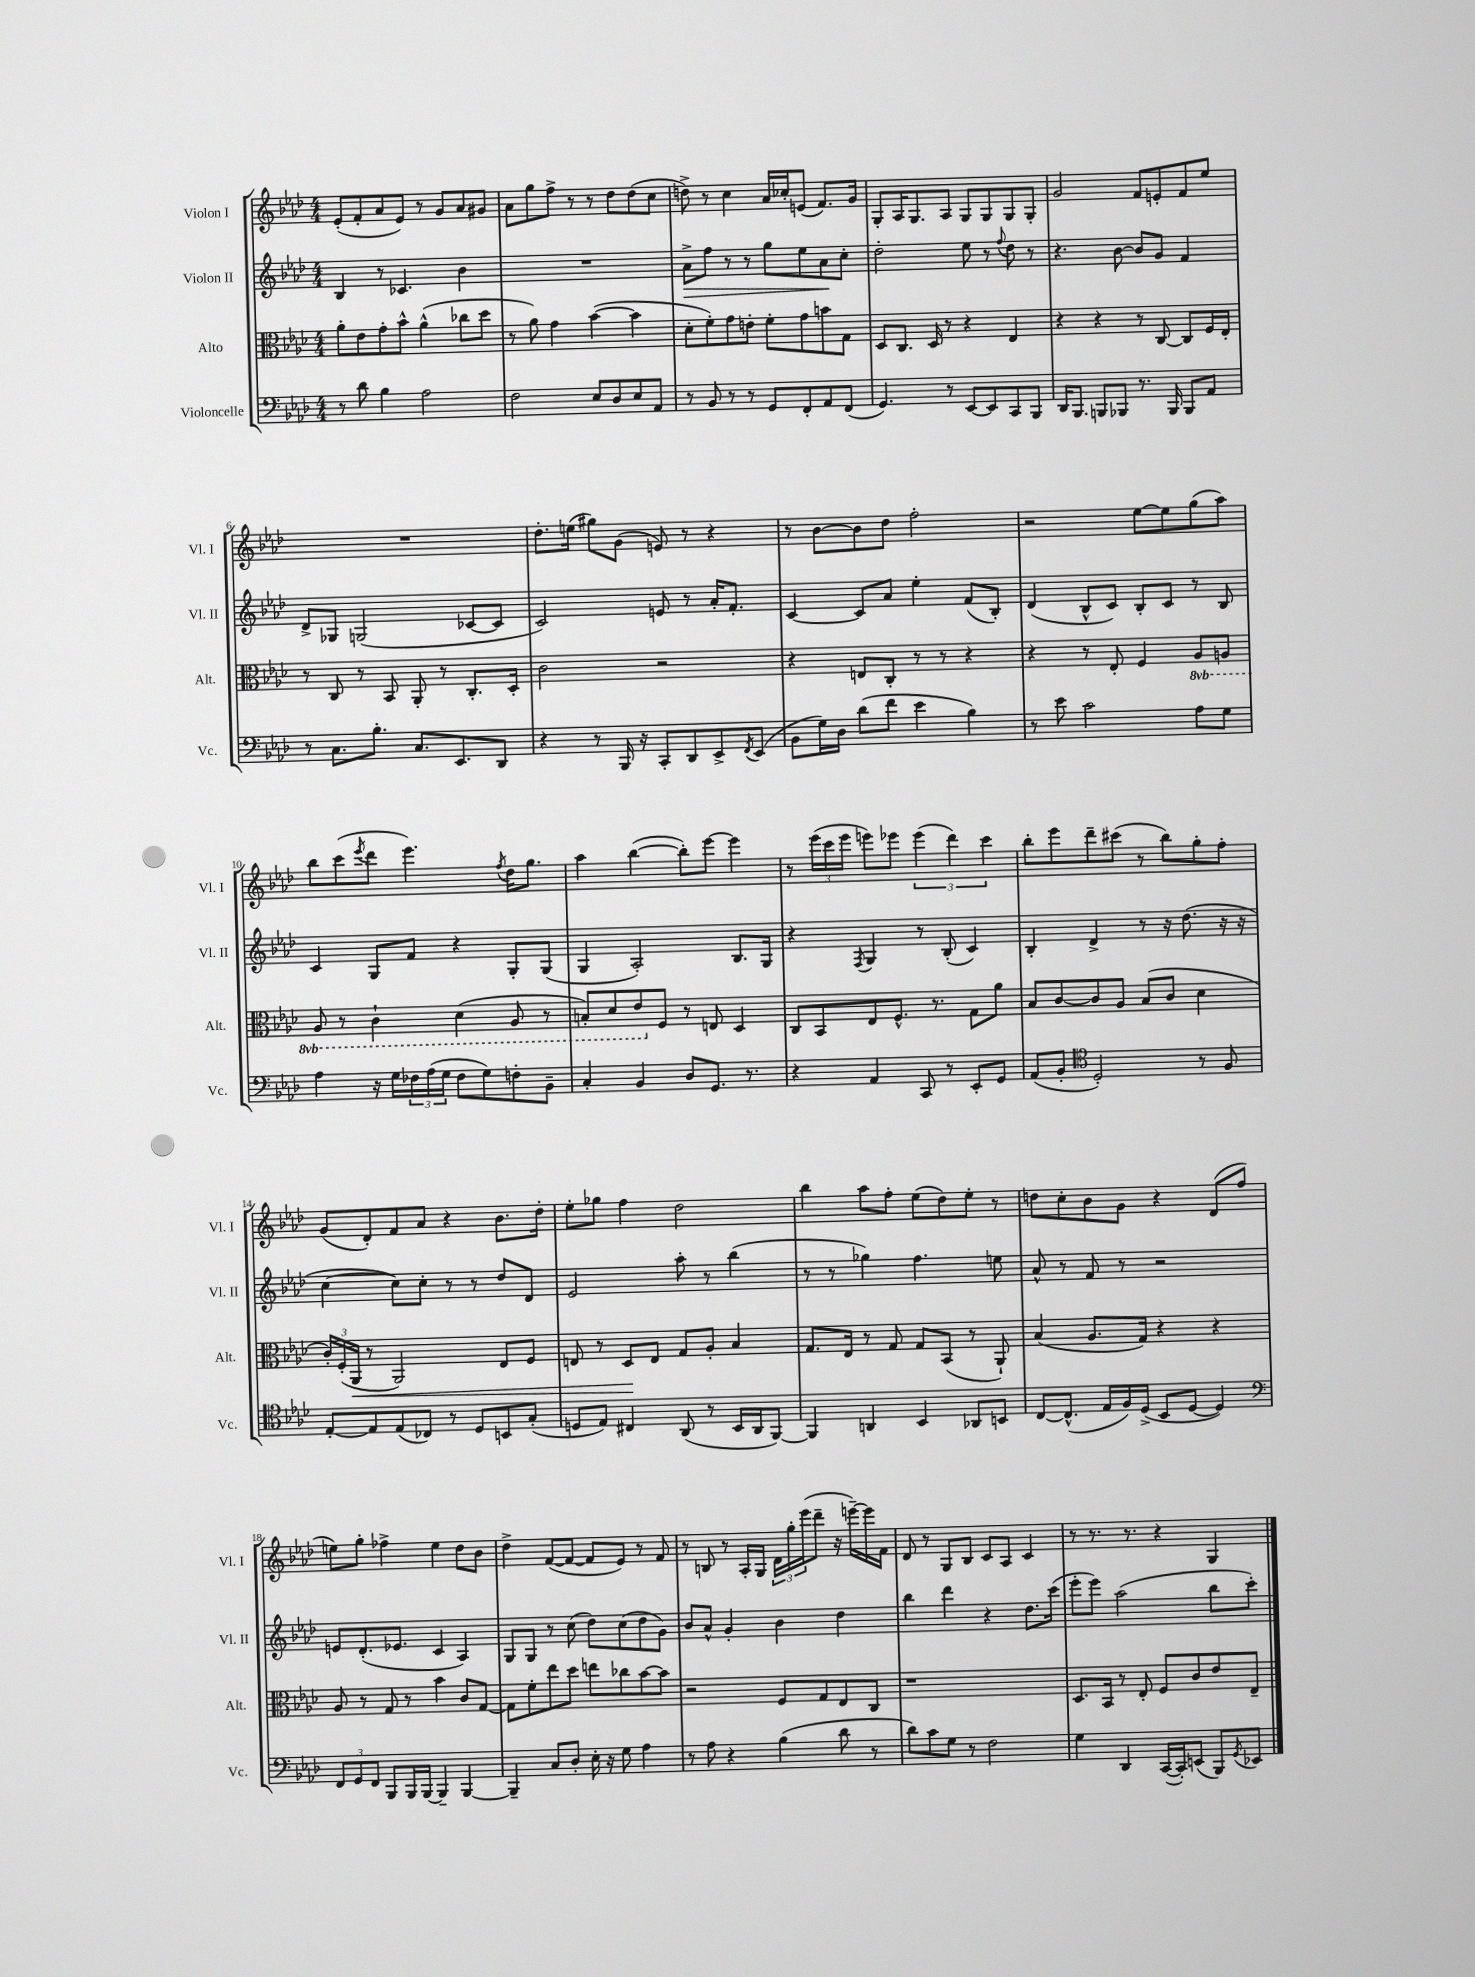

**kern	**kern	**dynam	**kern	**dynam	**kern
*part4	*part3	*part3	*part2	*part2	*part1
*staff4	*staff3	*staff3	*staff2	*staff2	*staff1
*I"Violoncelle	*I"Alto	*	*I"Violon II	*	*I"Violon I
*I'Vc.	*I'Alt.	*	*I'Vl. II	*	*I'Vl. I
*clefF4	*clefC3	*	*clefG2	*	*clefG2
*k[b-e-a-d-]	*k[b-e-a-d-]	*	*k[b-e-a-d-]	*	*k[b-e-a-d-]
*M4/4	*M4/4	*	*M4/4	*	*M4/4
=1	=1	=1	=1	=1	=1
8r	8a-'\L	.	4B-/	.	(8e-'/L
8d-\	8e-\	.	.	.	8f'/
4B-\	8g'\	.	8r	.	8a-/
.	8b-^^\J	.	4.c-X/	.	8e-/J)
2A-\	(4a-^^\	.	.	.	8r
.	.	.	.	.	8g/L
.	8cc-X\L	.	4b-\	.	8a-/
.	8dd-\J	.	.	.	8g#X/J
=2	=2	=2	=2	=2	=2
2F\	8r	.	1r	.	8a-\L
.	8a-\)	.	.	.	8gg\
.	4g\	.	.	.	8ff^\J
.	.	.	.	.	8r
8E-/L	([4b-\	.	.	.	8r
8D-/	.	.	.	.	8dd-\L
8E-/	4b-\]	.	.	.	(8dd-\
8AA-/J	.	.	.	.	8cc\J
=3	=3	=3	=3	=3	=3
!	!	!	!	!LO:HP:b	!
8r	8d-'\L	.	8a-^\L	>	8ddn^\)
8BB-/	8f'\)	.	8ff\J	.	8r
8r	8g\	.	8r	.	4cc\
8r	8en'\J	.	8r	.	.
8GG/L	8f'\L	.	8gg\L	.	16a-/LL
.	.	.	.	.	16cc-X'/J
8FF'/	8g\	.	8ee-\	.	(8en/J
8AA-/	8bn\	.	8a-\	.	8.f/L)
(8FF/J	8G\J	.	8cc'\J	]	.
.	.	.	.	.	16g/Jk
=4	=4	=4	=4	=4	=4
4.GG/)	8D-/L	.	2dd-'\	.	8G'/L
.	8.C/J	.	.	.	16A-/K
.	.	.	.	.	8.G/
.	16D-/	.	.	.	.
8r	8r	.	.	.	8A-/J
[8EE-/L	4r	.	8ee-\	.	8G/L
8EE-/]	.	.	8r	.	8G/
.	.	.	8qqff/	.	.
8CC/	4E-/	.	8dd-\	.	8G/
8BBB-/J	.	.	8r	.	8G'/J
=5	=5	=5	=5	=5	=5
16DD-/KL	4r	.	4.r	.	2g/
8.BBB-/J	.	.	.	.	.
8BBBn/L	4r	.	.	.	.
8BBB-X/J	.	.	[8b-\	.	.
8.r	8r	.	8b-/L]	.	8f/L
.	[8C/	.	8g/J	.	8en'/
16BBB-/	.	.	.	.	.
8BBB-/L	8C/L]	.	4f/	.	8f/
8AA-/J	16F/L	.	.	.	8ee-/J
.	16E-'/JJ	.	.	.	.
!!LO:LB:g=z
=6	=6	=6	=6	=6	=6
8r	8r	.	8d-^/L	.	1r
8.C\L	8C/	.	8G-X/J	.	.
.	8r	.	(2Gn/	.	.
8.B-'\J	.	.	.	.	.
.	8BB-/	.	.	.	.
8.C/L	8AA-'/	.	.	.	.
.	8r	.	.	.	.
8.EE-/	.	.	.	.	.
.	8.C'/L	.	[8c-X/L	.	.
8DD-/J	.	.	8c-/J]	.	.
.	16D-'/Jk	.	.	.	.
=7	=7	=7	=7	=7	=7
4r	2c\	.	2c/)	.	8.dd-'\L
.	.	.	.	.	(16een\Jk
8r	.	.	.	.	8gg#X\L)
16BBB-/	.	.	.	.	(8g\J
16r	.	.	.	.	.
8CC'/L	2r	.	8en/	.	8en/)
8DD-/	.	.	8r	.	8r
8EE-^/	.	.	16a-'/KL	.	4r
.	.	.	8.f'/J	.	.
8qFF/	.	.	.	.	.
(8EE-/J	.	.	.	.	.
=8	=8	=8	=8	=8	=8
8BB-\L	4r	.	[4c/	.	8r
16G\L)	.	.	.	.	[8b-\L
16D-\JJ	.	.	.	.	.
(8d-\L	8En/L	.	8c/L]	.	8b-\]
8f\J	8C'/J	.	8a-/J	.	8dd-\J
4e-\	8r	.	4ee-'\	.	2ff'\
.	8r	.	.	.	.
4B-\)	4r	.	(8f/L	.	.
.	.	.	8B-'/J)	.	.
=9	=9	=9	=9	=9	=9
8r	4r	.	(4d-/	.	2r
8e-\	.	.	.	.	.
2c\	8r	.	8B-^^/L	.	.
.	8E-'/	.	8c/J)	.	.
.	4F/	.	8B-'/L	.	[8ee-\L
.	.	.	8c/J	.	8ee-\]
*	*8ba	*	*	*	*
8A-\L	8AA-/L	.	8r	.	(8gg\
8G\J	8AAn/J	.	8B-/	.	8aa-\J)
!!LO:LB:g=z
=10	=10	=10	=10	=10	=10
4A-\	8AA-/	.	4c/	.	8bb-\L
.	8r	.	.	.	(8ccc\
.	.	.	.	.	8qeee-/
16r	4C`\	.	8G/L	.	8ddd-\J
16G\LL	.	.	.	.	.
24F-X\	.	.	8f/J	.	4.eee-\)
(24A-\	.	.	.	.	.
24G\JJ	.	.	.	.	.
8F-\L	(4D-\	.	4r	.	.
8G\)	.	.	.	.	.
.	.	.	.	.	8qff/
8Fn'\	8AA-/	.	8G'/L	.	16dd-\KL
.	.	.	.	.	8.gg\J
8BB-~\J	8r	.	(8G/J	.	.
=11	=11	=11	=11	=11	=11
4C'/	8BBn'/L)	.	4G/	.	4aa-\
.	8D-/	.	.	.	.
4BB-/	8E-/	.	2A-'/)	.	([4bb-\
*	*X8ba	*	*	*	*
.	8F/J	.	.	.	.
8D-/L	8r	.	.	.	8bb-'\L])
8.GG/J	8En/	.	.	.	[8eee-\J
.	4D-/	.	8.B-/L	.	4eee-\]
8.r	.	.	.	.	.
.	.	.	16G/Jk	.	.
=12	=12	=12	=12	=12	=12
4r	8C/L	.	4r	.	8r
.	8BB-/	.	.	.	(24eee-\LL
.	.	.	.	.	24ccc\
.	.	.	.	.	24eee-\JJ
.	.	.	8qF/	.	.
4AA-/	8E-/	.	4G/	.	8eeen\L)
.	8.F^^/J	.	.	.	8eee-X\J
8CC/	.	.	8r	.	(6eee-\
.	8.r	.	.	.	.
8r	.	.	(8B-'/	.	.
.	.	.	.	.	6ddd-\)
8EE-'/L	8G\L	.	4c/)	.	.
.	.	.	.	.	6ccc\
8GG/J	8a-\J	.	.	.	.
=13	=13	=13	=13	=13	=13
(8AA-/L	8B-/L	.	4B-'/	.	8bb-'\L
8BB-'/J	[8c/	.	.	.	8eee-\
*clefC4	*	*	*	*	*
2D-'/)	8c/]	.	4d-^/	.	8ddd-~\
.	8A-/J	.	.	.	(8ccc#X\J
.	(8B-/L	.	8r	.	8r
.	8c/J	.	16r	.	8bb-\L)
.	.	.	(8.dd-\	.	.
8r	4d-\	.	.	.	8gg'\
8F/	.	.	16r	.	8ff'\J
.	.	.	16r	.	.
!!LO:LB:g=z
=14	=14	=14	=14	=14	=14
[8E-'/L	24c'/LL)	.	[4cc\	.	(8g/L
.	(24F'/	.	.	.	.
!	!	!LO:HP:b	!	!	!
.	24AA-/JJ	<	.	.	.
8E-/]	8r	.	.	.	8d-'/)
(8E-/	2AA-/)	.	8cc\L])	.	8f/
8C-X/J)	.	.	8cc'\J	.	8a-/J
8r	.	.	8r	.	4r
8D-/L	.	.	8r	.	.
8BBn/	8E-/L	.	8dd-/L	.	8.b-\L
(8G'/J	8F/J	.	8d-/J	.	.
.	.	.	.	.	16dd-'\Jk
=15	=15	=15	=15	=15	=15
8Dn/L	8En/	.	2e-/	.	8ee-'\L
8E-/J)	8r	.	.	.	8gg-X\J
4C#X/	8D-/L	.	.	.	4ff\
.	8E/J	[	.	.	.
(8AA-/	8G/L	.	8aa-'\	.	2dd-\
8r	8A-'/J	.	8r	.	.
16BB-/LL	4B-/	.	(4bb-\	.	.
16AA-/J	.	.	.	.	.
[8FF/J)	.	.	.	.	.
=16	=16	=16	=16	=16	=16
4FF/]	8.G/L	.	8r	.	4bb-\
.	.	.	8r	.	.
.	16E-/Jk	.	.	.	.
4AAn/	8r	.	4gg-X\)	.	8aa-\L
.	8G/	.	.	.	8ff'\J
4BB-/	8G/L	.	4.ff\	.	(8ee-\L
.	(8BB-/J	.	.	.	8dd-\)
8AA-X/L	8r	.	.	.	8ee-'\J
8BBn/J	8AA-`/)	.	8een\	.	8r
=17	=17	=17	=17	=17	=17
[8C/L	(4B-/	.	8a-^^/	.	8ddn\L
(8.C^^/J]	.	.	8r	.	8cc'\
.	8.A-/L	.	8f/	.	8b-\
16E-/LL	.	.	.	.	.
16F/)	.	.	8r	.	8g\J
(16D-^/JJ	16G/Jk)	.	.	.	.
8BB-/L	4r	.	2r	.	4r
[8D-/J	.	.	.	.	.
4D-/])	4r	.	.	.	(8d-/L
.	.	.	.	.	8ff/J
!!LO:LB:g=z
=18	=18	=18	=18	=18	=18
*clefF4	*	*	*	*	*
12FF/L	8A-/	.	8en/L	.	8een\L)
12GG/	.	.	.	.	.
.	8r	.	(8.d-'/	.	8gg'\J
12FF/J	.	.	.	.	.
8BBB-/L	8G/	.	.	.	4ff-X^\
.	.	.	8.e-X/J	.	.
16BBB-/L	8r	.	.	.	.
[16BBB-/JJ	.	.	.	.	.
4BBB-~/]	4b-\	.	4c/	.	4ee\
[4BBB-/	8c/L	.	4A-/)	.	8dd-\L
.	[8G/J	.	.	.	8b-\J
=19	=19	=19	=19	=19	=19
4BBB-~/]	8G\L]	.	8G/L	.	4dd-^\
.	8f'\	.	8G/J	.	.
8C/L	8ee-\	.	8r	.	([8f/L
8D-'/J	8dd-\J	.	(8cc\	.	8f/J_
16E-'\	8een\L	.	8dd-\L)	.	8f/L]
16r	.	.	.	.	.
8G\	8cc-X\	.	(8cc\	.	8e-/J)
4A-\	[8b-\	.	8dd-\	.	8r
.	8b-\J]	.	8g\J)	.	8f/
=20	=20	=20	=20	=20	=20
8r	2r	.	8b-/L	.	8r
8A-\	.	.	8a-^^/J	.	8Bn/
4r	.	.	4g'/	.	8r
.	.	.	.	.	16A-'/LL
.	.	.	.	.	16G/JJ
(4B-\	8F/L	.	4b-\	.	24d-\LL
.	.	.	.	.	24gg'\
.	.	.	.	.	(24eee-\J
.	8G/	.	.	.	8ddd-~\J
8d-\	8E-/	.	4dd-\	.	16r
.	.	.	.	.	[16eeen~\LL)
8r	8C/J	.	.	.	16eee\]
.	.	.	.	.	16f\JJ
=21	=21	=21	=21	=21	=21
8d-\L)	1r	.	4bb-\	.	8d-/
8c\	.	.	.	.	8r
8G\J	.	.	4ddd-\	.	8G/L
8r	.	.	.	.	8B-/J
2F\	.	.	4r	.	8c/L
.	.	.	.	.	8A-/J
.	.	.	8.dd-\L	.	4c/
.	.	.	(16ccc\Jk	.	.
=22	=22	=22	=22	=22	=22
4G\	8.D-/L	.	8eee-'\L	.	8r
.	.	.	8eee-\J)	.	8.r
.	16BB-/Jk	.	.	.	.
4DD-/	8r	.	(2aa-\	.	.
.	.	.	.	.	8.r
.	8E-'/	.	.	.	.
([16CC/LL	8F/L	.	.	.	4r
16CC'/J])	.	.	.	.	.
(8EEn/J	8c/	.	.	.	.
8BBB-/L)	8e-/	.	8bb-\L	.	4G/
8qGG/	.	.	.	.	.
8EE-X/J	8E-~/J	.	8ccc'\J)	.	.
==	==	==	==	==	==
*-	*-	*-	*-	*-	*-
